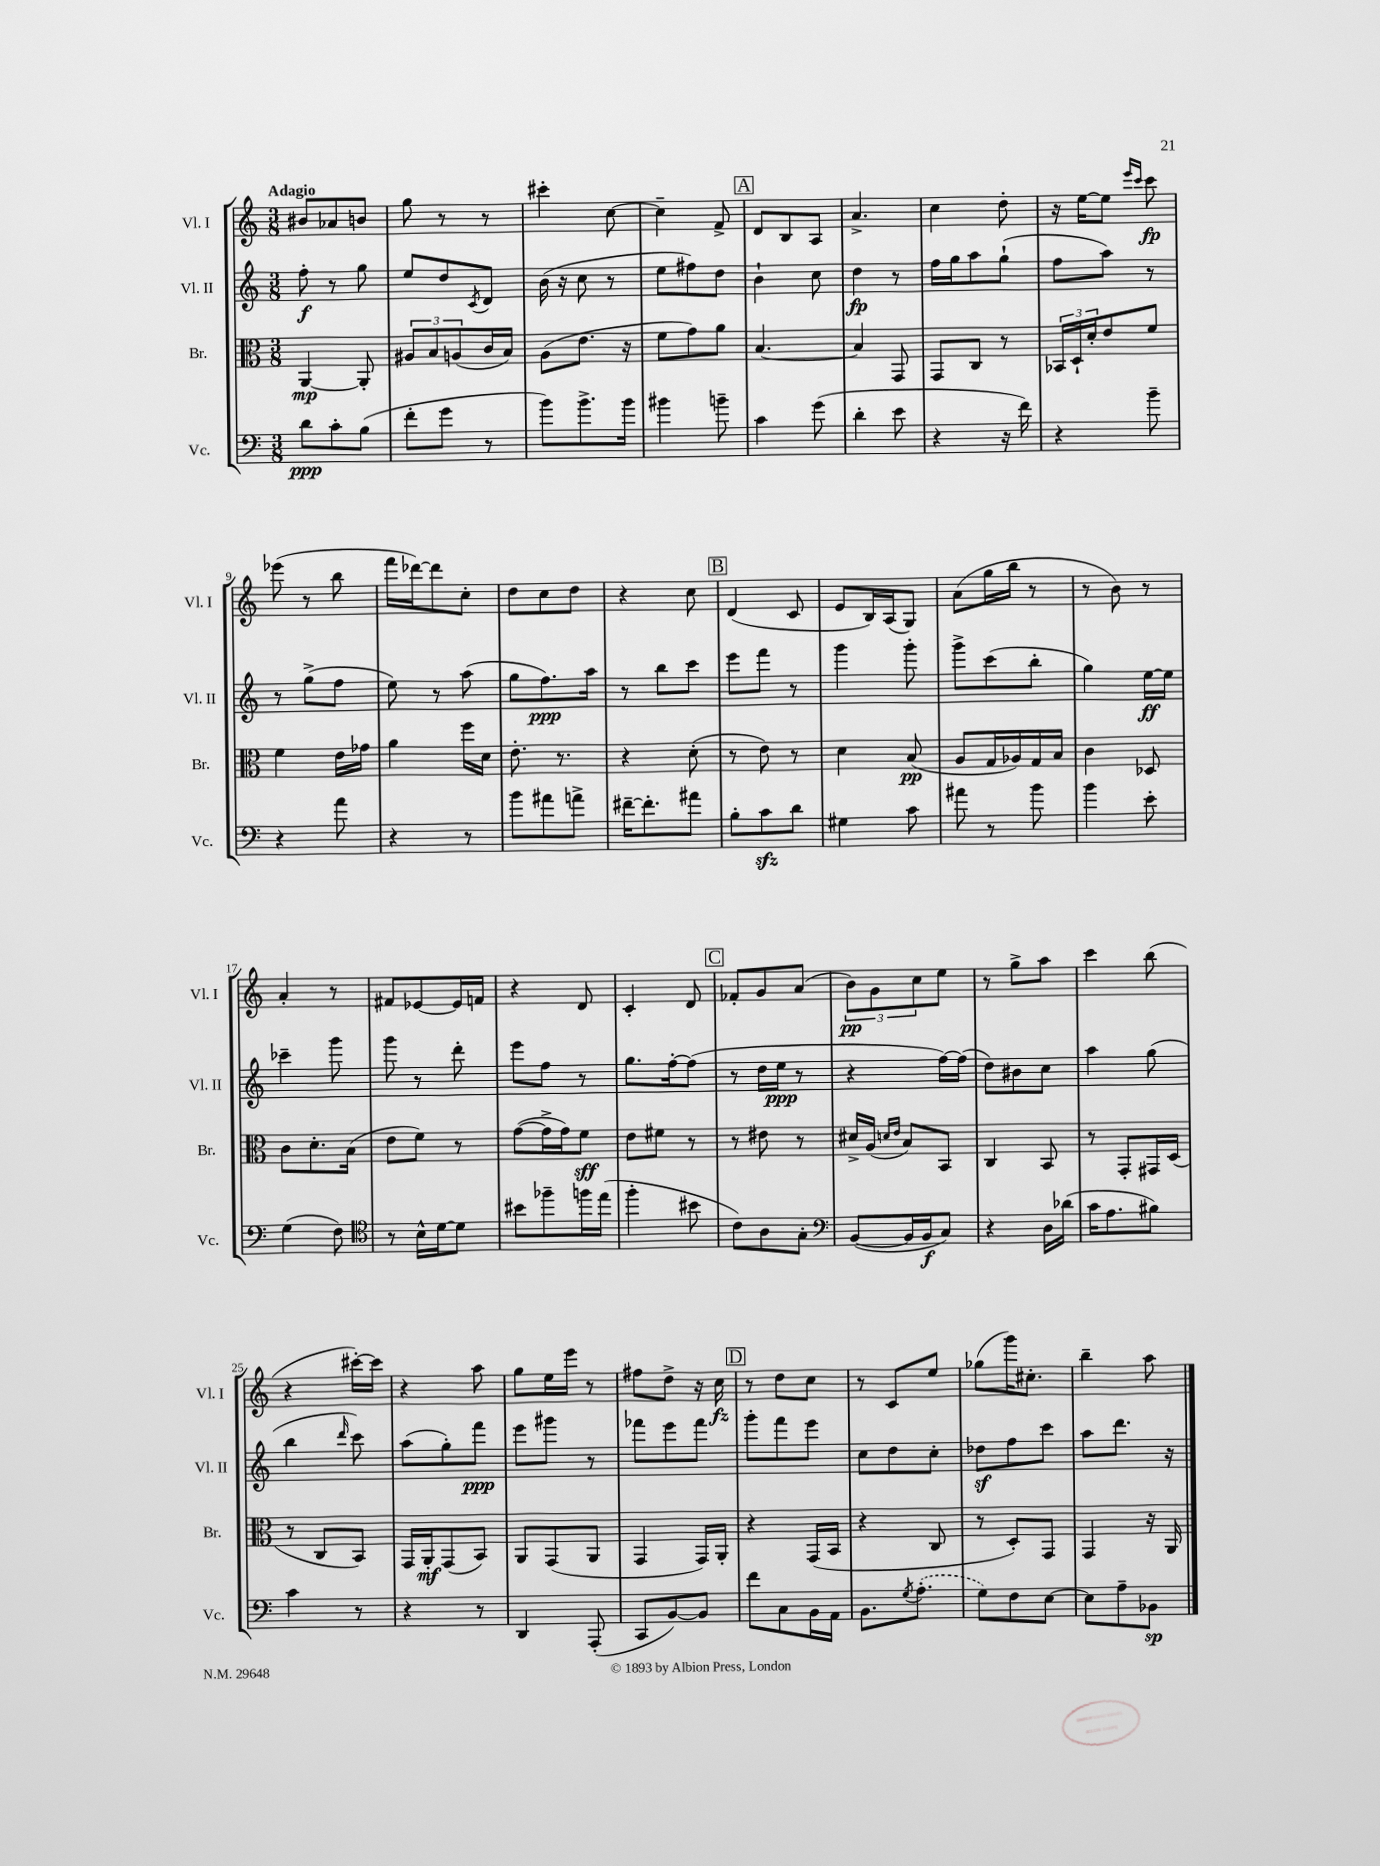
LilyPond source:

<<
\new StaffGroup <<
\new Staff = "s0" \with { instrumentName = "Vl. I" shortInstrumentName = "Vl. I" } {
    \clef treble \key c \major \numericTimeSignature \time 3/8 \tempo "Adagio"
    bis'8 aes'8 b'8 |
    g''8 r8 r8 |
    cis'''4-. c''8~ |
    c''4-- f'8-> |
    \mark \markup { \box "A" } d'8 b8 a8 |
    a'4.-> |
    c''4 d''8-. |
    r16 e''16~ e''8 \grace { e'''16 c'''16 } c'''8\fp |
    ees'''8( r8 b''8 |
    f'''16 des'''16~) des'''8 c''8-. |
    d''8 c''8 d''8 |
    r4 c''8 |
    \mark \markup { \box "B" } d'4( c'8 |
    e'8 b16) a16( g8) |
    a'8( g''16 b''16 r8 |
    r8 b'8) r8 |
    a'4-. r8 |
    fis'8 ees'8~ ees'16 f'16 |
    r4 d'8 |
    c'4-. d'8 |
    \mark \markup { \box "C" } fes'8-. g'8 a'8( |
    \tuplet 3/2 { b'8\pp) g'8 c''8 } e''8 |
    r8 g''8-> a''8 |
    c'''4 b''8( |
    r4 cis'''16~-.) cis'''16 |
    r4 a''8 |
    g''8 e''16 e'''16 r8 |
    fis''8 d''8-> r16 c''16\fz |
    \mark \markup { \box "D" } r8 d''8 c''8 |
    r8 c'8 e''8 |
    ges''8( g'''16) cis''8.-. |
    b''4-- a''8 \bar "|." |
}
\new Staff = "s1" \with { instrumentName = "Vl. II" shortInstrumentName = "Vl. II" } {
    \clef treble \key c \major \numericTimeSignature \time 3/8
    f''8-.\f r8 g''8 |
    e''8 d''8 \acciaccatura { c'8 } d'8 |
    b'16( r16 c''8 r8 |
    e''8 fis''8) d''8 |
    \mark \markup { \box "A" } b'4-! c''8 |
    d''4\fp r8 |
    f''16 g''16 a''8 g''8-!( |
    f''8 a''8) r8 |
    r8 g''8->( f''8 |
    e''8) r8 a''8( |
    g''8 f''8.\ppp) a''16 |
    r8 b''8 c'''8 |
    \mark \markup { \box "B" } e'''8 f'''8 r8 |
    g'''4 g'''8-. |
    g'''8-> c'''8( b''8-. |
    g''4) e''16~\ff e''16 |
    ces'''4-- g'''8 |
    g'''8 r8 d'''8-. |
    e'''8 f''8 r8 |
    g''8. f''16~-. f''8( |
    \mark \markup { \box "C" } r8 d''16 e''16\ppp r8 |
    r4 f''16~) f''16( |
    d''8) bis'8 c''8 |
    a''4 g''8( |
    b''4 \grace { d'''16 } c'''8) |
    a''8( g''8-.) f'''8\ppp |
    e'''8 gis'''8 r8 |
    fes'''8 e'''8 fes'''8 |
    \mark \markup { \box "D" } g'''8-. f'''8 e'''8 |
    c''8 d''8 c''8-. |
    des''8\sf f''8 c'''8 |
    a''8 d'''8. r16 \bar "|." |
}
\new Staff = "s2" \with { instrumentName = "Br." shortInstrumentName = "Br." } {
    \clef alto \key c \major \numericTimeSignature \time 3/8
    a,4~\mp a,8-. |
    \tuplet 3/2 { ais8 b8 a8( } c'16 b16) |
    a8( e'8. r16 |
    f'8 g'8) a'8 |
    \mark \markup { \box "A" } b4.~ |
    b4 g,8 |
    g,8 c8 r8 |
    \tuplet 3/2 { bes,16 d16-! d'16-. } e'8 f'8 |
    f'4 e'16 ges'16 |
    a'4 f''16 d'16 |
    e'8.-. r8. |
    r4 d'8-.( |
    \mark \markup { \box "B" } r8 e'8) r8 |
    d'4 b8\pp( |
    a8 g16 aes16) g16 b16 |
    c'4 des8 |
    c'8 d'8.-. b16( |
    e'8 f'8) r8 |
    g'8~( g'16-> g'16) f'8\sff |
    e'8 fis'8 r8 |
    \mark \markup { \box "C" } r8 eis'8 r8 |
    dis'16-> a16( \grace { d'16 e'16 } b8) b,8 |
    c4 b,8 |
    r8 g,8-. gis,16 d16( |
    r8 c8 b,8) |
    g,16 a,16-.\mf g,8( b,8) |
    a,8 g,8( a,8 |
    g,4 g,16) a,16-. |
    \mark \markup { \box "D" } r4 g,16( b,16 |
    r4 c8 |
    r8 d8-.) g,8 |
    g,4 r16 a,16 \bar "|." |
}
\new Staff = "s3" \with { instrumentName = "Vc." shortInstrumentName = "Vc." } {
    \clef bass \key c \major \numericTimeSignature \time 3/8
    d'8\ppp c'8-. b8( |
    f'8-. g'8 r8 |
    b'8) b'8.-> b'16 |
    bis'4 b'8-- |
    \mark \markup { \box "A" } c'4 g'8( |
    d'4-. e'8 |
    r4 r16 f'16) |
    r4 b'8-- |
    r4 a'8 |
    r4 r8 |
    b'8 ais'8 a'8-> |
    fis'16~-- fis'8.-. ais'8 |
    \mark \markup { \box "B" } b8-. c'8\sfz d'8 |
    gis4 c'8 |
    ais'8 r8 b'8 |
    b'4 e'8-. |
    g4( f8) |
    \clef tenor r8 b16-^ d'16~ d'8 |
    bis'8 fes''8-- f''16 e''16( |
    f''4-. bis'8 |
    \mark \markup { \box "C" } c'8) a8 g8-. |
    \clef bass b,8~( b,16 b,16\f c8) |
    r4 d16 des'16( |
    c'16 a8. bis8) |
    c'4 r8 |
    r4 r8 |
    d,4 a,,8-.( |
    c,8 b,8~) b,8 |
    \mark \markup { \box "D" } f'8 c8 b,16 a,16 |
    b,8. \acciaccatura { g8 } \once \slurDashed a8.-.( |
    g8) f8 e8~ |
    e8 a8-- bes,8\sp \bar "|." |
}
>>
>>
